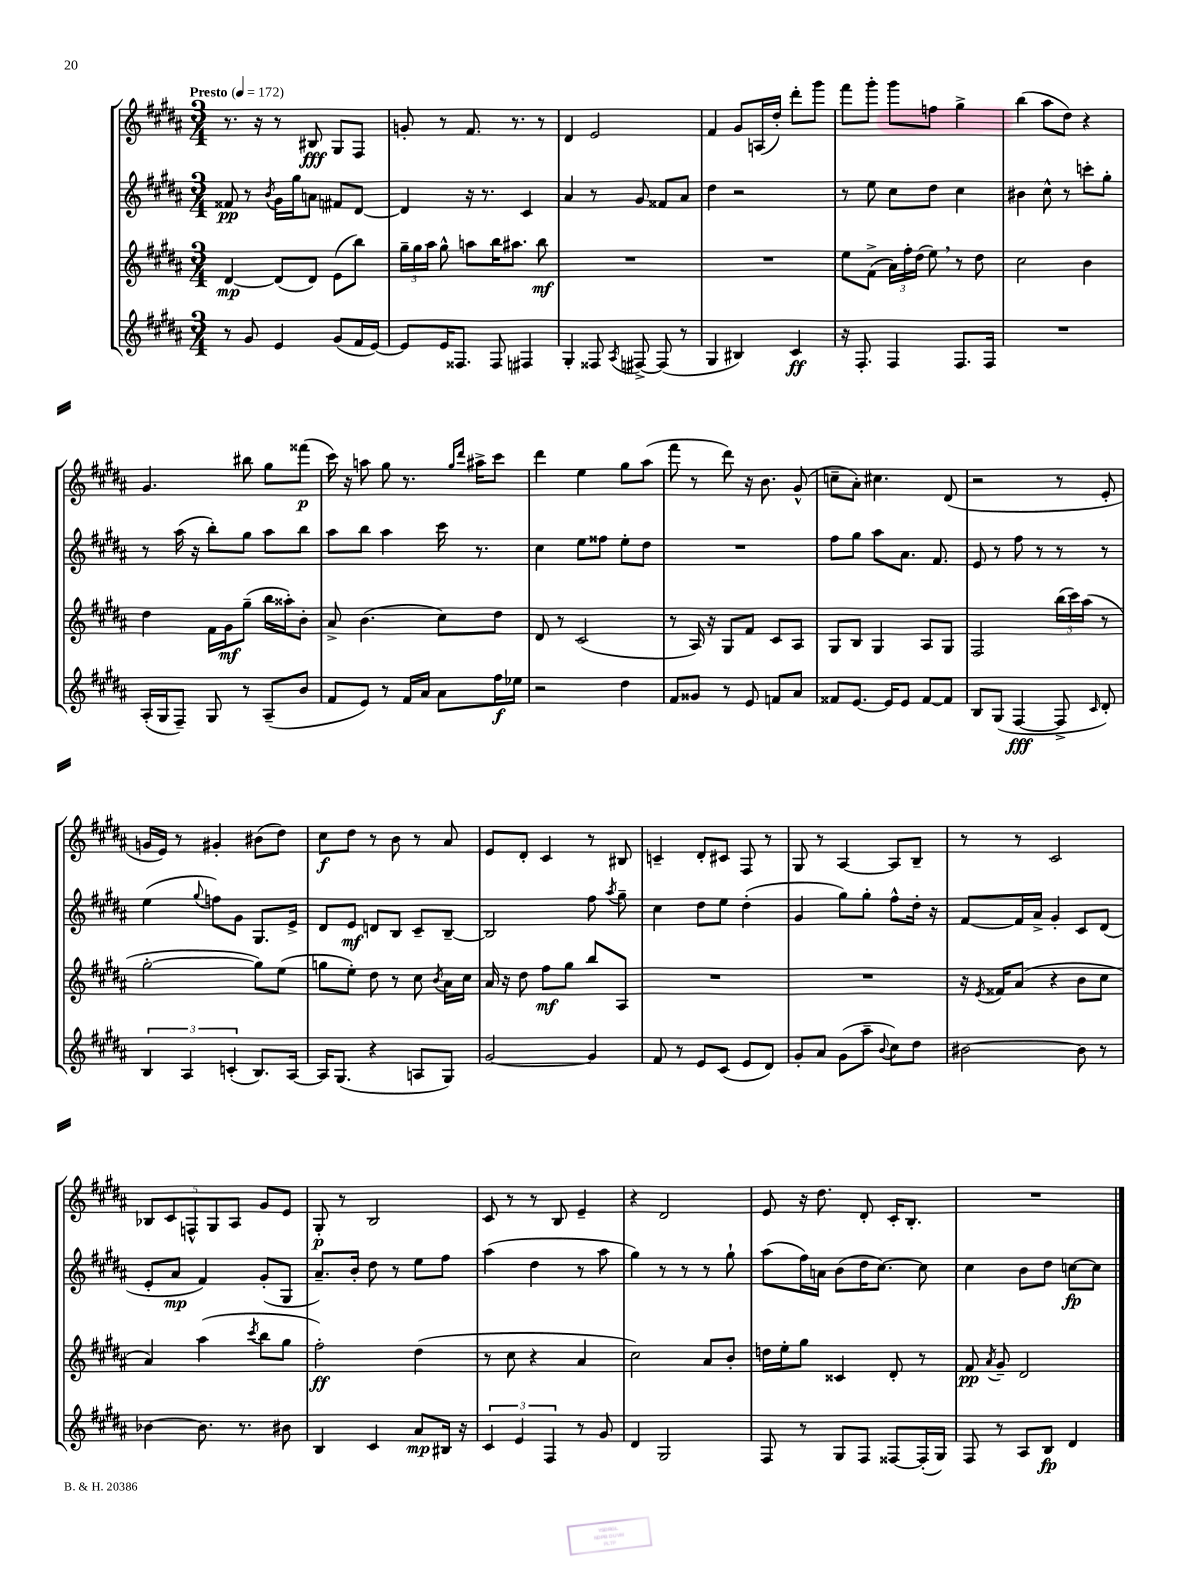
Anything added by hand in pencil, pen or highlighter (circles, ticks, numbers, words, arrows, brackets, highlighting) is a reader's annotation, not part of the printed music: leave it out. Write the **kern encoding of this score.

**kern	**kern	**kern	**kern
*staff4	*staff3	*staff2	*staff1
*clefG2	*clefG2	*clefG2	*clefG2
*k[f#c#g#d#a#]	*k[f#c#g#d#a#]	*k[f#c#g#d#a#]	*k[f#c#g#d#a#]
*M3/4	*M3/4	*M3/4	*M3/4
*MM172	*MM172	*MM172	*MM172
8r	[4d#/	8f##/	8.r
8g#/	.	8r	.
.	.	.	16r
.	.	8qb/	.
4e/	(8d#/]L	16g#\LL	8r
.	.	16gg#\J	.
.	8d#/J)	8a\J	8B#/
(8g#/L	(8e\L	8f#/L	8G#/L
16f#/L	8bb\J)	[8d#/J	8F#/J
[16e/JJ)	.	.	.
=	=	=	=
8e/]L	24gg#~\LL	4d#/]	8g'/
.	24gg#\	.	.
.	24aa#\JJ	.	.
16e/K	8gg#^^\	.	8r
8.F##/J	.	.	.
.	8aa\L	16r	8.f#/
.	.	8.r	.
8F##/	16bb\K	.	.
.	8.aa#\J	.	8.r
4F#/	.	4c#/	.
.	8bb\	.	8r
=	=	=	=
4G#'/	2.r	4a#/	4d#/
8F##/	.	8r	2e/
8qA#/	.	.	.
[8F#^/	.	8g#/	.
(8F#/]	.	8f##/L	.
8r	.	8a#/J	.
=	=	=	=
4G#/	2.r	4dd#\	4f#/
4B#/)	.	2r	8g#/L
.	.	.	(16A/L
.	.	.	16dd#'/JJ)
4c#/	.	.	8ddd#'\L
.	.	.	8ggg#\J
=	=	=	=
16r	8ee\L	8r	8fff#\L
8.F#'/	.	.	.
.	(8f#^\J	8ee\	8ggg#'\J
4F#/	24a#\LL)	8cc#\L	8ggg#\L
.	24ff#'\	.	.
.	(24dd#\JJ	.	.
.	8ee\)	8dd#\J	8ff\J
8.F#/L	8r	4cc#\	4gg#^\
.	8dd#\	.	.
16F#/Jk	.	.	.
=	=	=	=
2.r	2cc#\	4b#\	(4bb\
.	.	8cc#^^\	8aa#\L
.	.	8r	8dd#\J)
.	4b\	8ccc'\L	4r
.	.	8gg#'\J	.
=	=	=	=
(16A#'/LL	4dd#\	8r	4.g#/
16G#/J	.	.	.
8F#~/J)	.	(16aa#\	.
.	.	16r	.
8G#/	16f#\LL	8bb'\L)	.
.	16g#\J	.	.
8r	(8gg#~\J	8gg#\J	8bb#\
(8A#~/L	16bb\LL	8aa#\L	8gg#\L
.	16aa##'\J)	.	.
8b/J	8b'\J	8bb\J	(8fff##\J
=	=	=	=
8f#/L	8a#^/	8aa#\L	16ccc#\)
.	.	.	16r
8e/J)	(4.b\	8bb\J	8aa\
8r	.	4aa#\	8gg#\
16f#/LL	.	.	8.r
16a#/JJ	.	.	.
8a#\L	8cc#\L)	16ccc#\	.
.	.	.	16qqgg#/LL
.	.	.	16qqddd#/JJ
.	.	8.r	16aa#^\LK
16ff#\L	8dd#\J	.	8ccc#\J
16ee-\JJ	.	.	.
=	=	=	=
2r	8d#/	4cc#\	4ddd#\
.	8r	.	.
.	(2c#/	8ee\L	4ee\
.	.	8ff##\J	.
4dd#\	.	8ee'\L	8gg#\L
.	.	8dd#\J	(8aa#\J
=	=	=	=
8f#/L	8r	2.r	8fff#\
8g##/J	16A#/)	.	8r
.	16r	.	.
8r	8G#/L	.	8ddd#\)
8e/	8f#/J	.	16r
.	.	.	8.b\
8f/L	8c#/L	.	.
8a#/J	8A#/J	.	(8g#^^/
=	=	=	=
8f##/L	8G#/L	8ff#\L	8cc~\L
[8.e/J	8B/J	8gg#\J	8a#'\J)
.	4G#/	8aa#\L	4.cc#\
16e/]LK	.	.	.
8e/J	.	8.a#\J	.
[8f##/L	8A#/L	.	.
.	.	8.f#/	.
8f##/]J	8G#/J	.	(8d#/
=	=	=	=
8B/L	2F#/	8e/	2r
(8G#/J	.	8r	.
[4F#/	.	8ff#\	.
.	.	8r	.
8F#^/]	(24bb\LL	8r	8r
.	24ccc#\)	.	.
.	(24aa#\JJ	.	.
16qqc#/	.	.	.
8d#'/)	8r	8r	8e'/
=	=	=	=
6B/	[2gg#'\	(4ee\	16g/LL
.	.	.	16e/JJ)
.	.	.	8r
6A#/	.	.	.
.	.	8qqgg#/	.
.	.	8ff\L)	4g#'/
(6c'/	.	.	.
.	.	8g#\J	.
8.B/L)	8gg#\]L)	8.G#/L	(8b#\L
.	(8ee\J	.	8dd#\J)
[16A#/Jk	.	16e^/Jk	.
=	=	=	=
16A#/]LK	8gg\L	8d#/L	8cc#\L
(8.G#/J	.	.	.
.	8ee'\J)	8e/J	8dd#\J
4r	8dd#\	8d/L	8r
.	8r	8B/J	8b\
8A/L	8cc#\	8c#~/L	8r
.	8qb/	.	.
8G#/J)	16a#\LL	[8B~/J	8a#/
.	16cc#\JJ	.	.
=	=	=	=
[2g#/	16a#/	2B/]	8e/L
.	16r	.	.
.	8dd#\	.	8d#'/J
.	8ff#\L	.	4c#/
.	8gg#\J	.	.
4g#/]	8bb/L	8ff#\	8r
.	.	8qaa#/	.
.	8A#/J	8gg#~\	8B#/
=	=	=	=
8f#/	2.r	4cc#\	4c~/
8r	.	.	.
8e/L	.	8dd#\L	8d#'/L
(8c#/J	.	8ee\J	8c#/J
8e/L	.	(4dd#'\	8F#/
8d#/J)	.	.	8r
=	=	=	=
8g#'/L	2.r	4g#/	8G#/
8a#/J	.	.	8r
(8g#\L	.	8gg#\L)	[4A#/
8aa#~\J	.	8gg#'\J	.
8qqb/	.	.	.
8cc#\L)	.	8ff#^^\L	8A#/]L
8dd#\J	.	16dd#'\Jk	8B~/J
.	.	16r	.
=	=	=	=
[2b#\	16r	[8f#/L	8r
.	8qe/	.	.
.	16f##/LK	.	.
.	(8a#/J	16f#/]L	8r
.	.	16a#^/JJ	.
.	4r	4g#'/	2c#/
8b#\]	8b\L	8c#/L	.
8r	8cc#\J	(8d#/J	.
=	=	=	=
[4b-\	4a#/)	8e'/L	10B-/L
.	.	.	10c#/
.	.	8a#/J	.
.	.	.	10F^^/
8.b-\]	(4aa#\	4f#/)	.
.	.	.	10G#/
.	.	.	10A#/J
8.r	.	.	.
.	8qccc#/	.	.
.	8bb\L	(8g#'/L	8g#/L
8b#\	8gg#\J	8G#/J	8e/J
=	=	=	=
4B/	2ff#'\)	8.a#~/L)	8G#'/
.	.	.	8r
.	.	16b'/Jk	.
4c#/	.	8dd#\	2B/
.	.	8r	.
8a#/L	(4dd#\	8ee\L	.
16B#/Jk	.	8ff#\J	.
16r	.	.	.
=	=	=	=
6c#/	8r	(4aa#\	8c#/
.	8cc#\	.	8r
6e/	.	.	.
.	4r	4dd#\	8r
6F#/	.	.	.
.	.	.	8B/
8r	4a#/	8r	4e~/
8g#/	.	8aa#\	.
=	=	=	=
4d#/	2cc#\)	4gg#\)	4r
2G#/	.	8r	2d#/
.	.	8r	.
.	8a#/L	8r	.
.	8b'/J	8gg#`\	.
=	=	=	=
8F#/	16dd\LL	(8aa#\L	8e/
.	16ee'\J	.	.
8r	8gg#\J	16ff#\L)	16r
.	.	16a\JJ	8.dd#\
8G#/L	4c##/	(8b\L	.
8F#/J	.	16dd#\K	8d#'/
.	.	[8.cc#\J)	.
[8F##/L	8d#'/	.	16c#'/LK
.	.	.	8.B'/J
(16F##'/]L	8r	8cc#\]	.
16G#/JJ)	.	.	.
=	=	=	=
8F#/	8f#/	4cc#\	2.r
.	8qa#/	.	.
8r	8g#~/	.	.
8A#/L	2d#/	8b\L	.
8B/J	.	8dd#\J	.
4d#/	.	[8cc\L	.
.	.	8cc\]J	.
==	==	==	==
*-	*-	*-	*-
